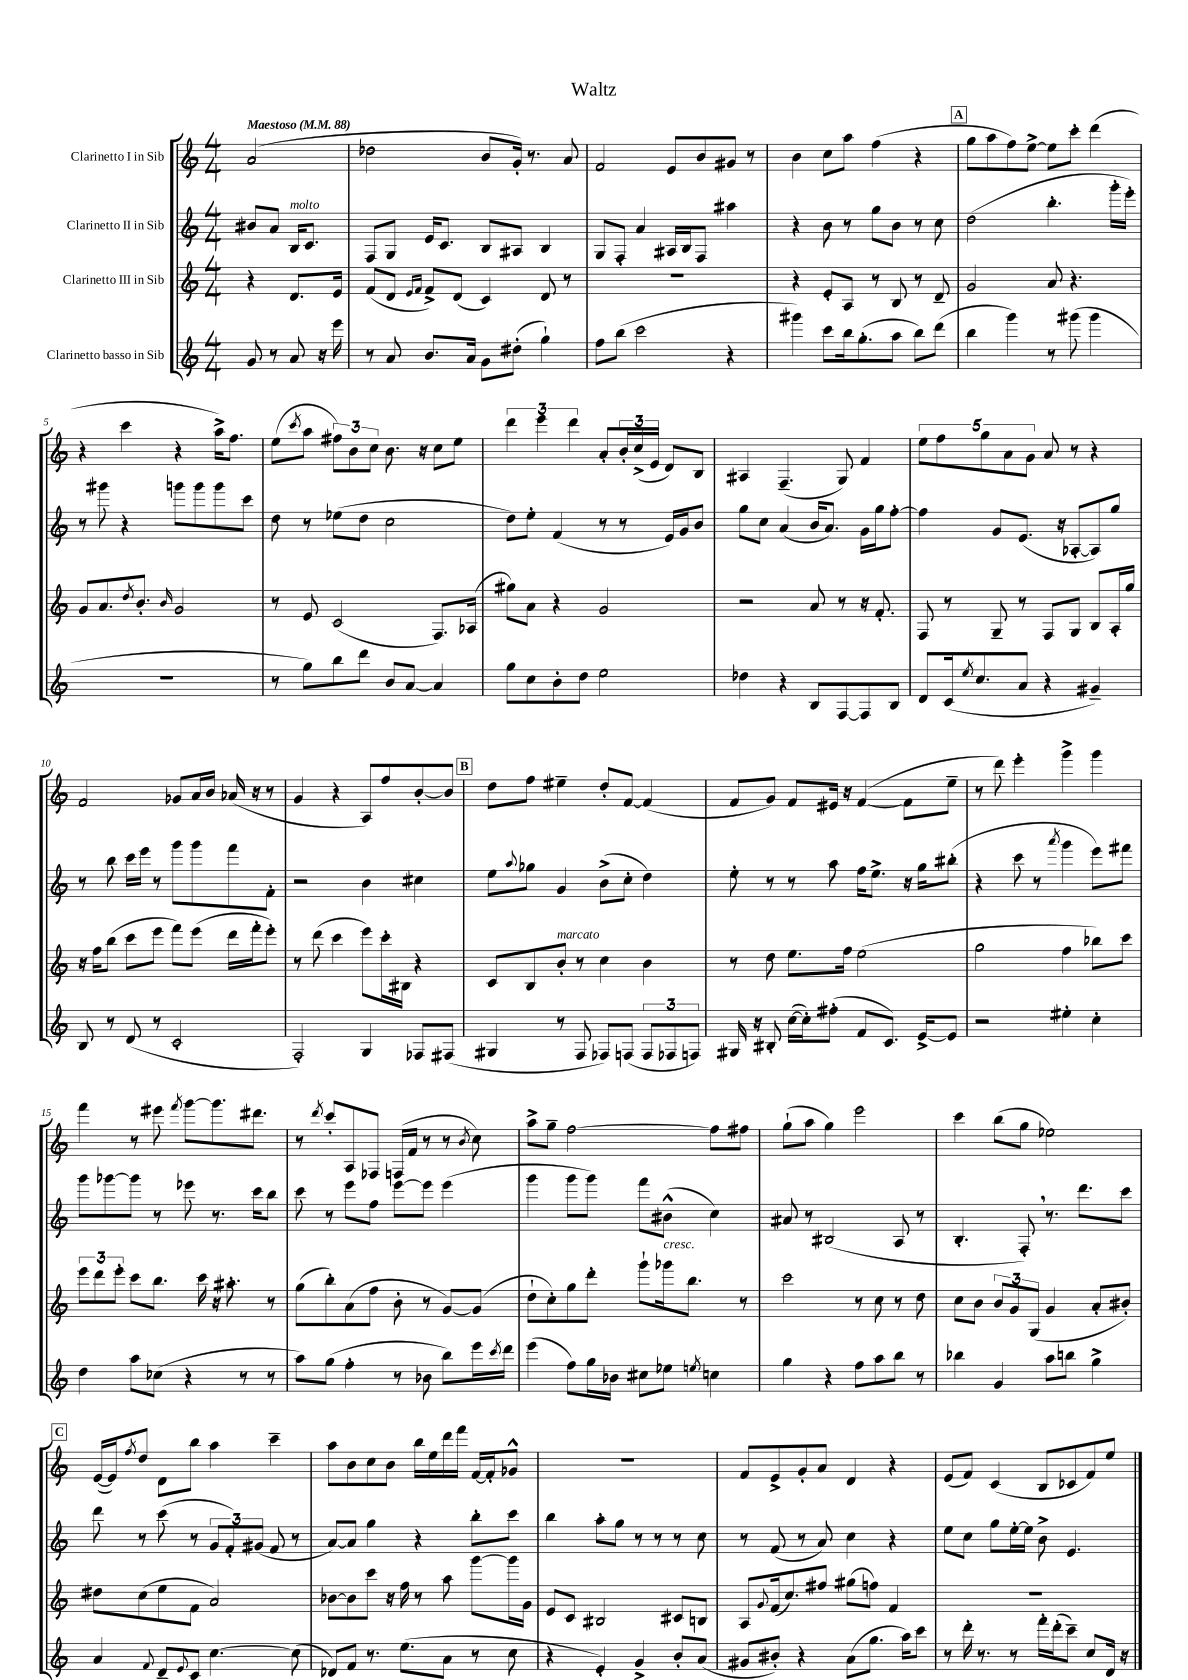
\header { title = "Waltz" }
<<
\new StaffGroup <<
\new Staff = "s0" \with { instrumentName = "Clarinetto I in Sib" } {
    \clef treble \key c \major \numericTimeSignature \time 4/4 \partial 2 \tempo "Maestoso" 4 = 88
    a'2( |
    des''2 b'8 g'16-.) r8. a'8 |
    f'2 e'8 b'8 gis'8 r8 |
    b'4 c''8 a''8 f''4( r4 |
    \mark \markup { \box "A" } g''8 a''8 f''8) e''8~-> e''8 c'''8-. d'''4( |
    r4 c'''4 r4 a''16->) f''8. |
    e''8( \acciaccatura { c'''8 } a''8 \tuplet 3/2 { fis''8) b'8 c''8 } b'8. r16 c''8 e''8 |
    \tuplet 3/2 { d'''4 e'''4 d'''4 } a'8-. \tuplet 3/2 { b'16-. c''16->( e'16 } d'8) b8 |
    ais4 f4.--( g8) f'4 |
    \tuplet 5/4 { e''8 f''8 g''8 a'8 g'8 } a'8 r8 r4 |
    f'2 ges'8 a'16 b'16 aes'16( r16 r8 |
    g'4 r4 a8) f''8 b'8~-. b'8 |
    \mark \markup { \box "B" } d''8 f''8 eis''4-- d''8-. f'8~ f'4( |
    f'8 g'8) f'8 eis'16 r16 f'4~( f'8 e''8-- |
    r8 d'''8) e'''4-. g'''4-> g'''4 |
    f'''4 r8 eis'''8 \acciaccatura { f'''8 } g'''8~ g'''8. dis'''8. |
    r8 \acciaccatura { d'''8 } c'''8-. a8 fes8 f16( f'16 r8 r8 \acciaccatura { b'8 } c''8) |
    a''8-> g''8-- f''2~ f''8 fis''8 |
    g''8-!( a''8 g''4) e'''2 |
    c'''4 b''8( g''8 ees''2) |
    \mark \markup { \box "C" } e'16~( e'16) \acciaccatura { f''8 } d''8 d'8 b''8 a''4 c'''4-- |
    a''8 b'8 c''8 b'8 b''16 e''16 d'''16 f'''16 f'16~ f'16-. ges'8-^ |
    R1 |
    f'8 e'8-> g'8-. a'8 d'4 r4 |
    e'8( f'8) c'4( b8 ces'8 f'8) e''8 \bar "|." |
}
\new Staff = "s1" \with { instrumentName = "Clarinetto II in Sib" } {
    \clef treble \key c \major \numericTimeSignature \time 4/4 \partial 2
    bis'8 a'8 b16^\markup { \italic "molto" } c'8. |
    f8 g8 e'16 c'8. b8 ais8 b4 |
    g8 f8-. a'4 ais16 b16 f8 ais''4 |
    r4 b'8 r8 g''8 b'8 r8 c''8 |
    \mark \markup { \box "A" } d''2( b''4.-. g'''16-. e'''16-.) |
    r8 gis'''8 r4 g'''8 g'''8 g'''8 c'''8 |
    d''8 r8 ees''8( d''8 c''2 |
    d''8) e''8-. f'4( r8 r8 e'16) g'16 b'8 |
    g''8 c''8 a'4( b'16 a'8.) g'16 g''16 f''8~-. |
    f''4 g'8 e'8.( r16 aes8~-. aes8) g''8 |
    r8 b''8 c'''16 e'''16 r8 g'''8 g'''8 f'''8 f'8-. |
    r2 b'4 cis''4 |
    \mark \markup { \box "B" } e''8 \appoggiatura { a''8 } ges''8 g'4 b'8->( c''8-. d''4) |
    e''8-. r8 r8 a''8 f''16 e''8.-> r16 g''16 bis''8-.( |
    r4 c'''8 r8 \acciaccatura { a'''8 } g'''4 e'''8) fis'''8 |
    g'''8 ges'''8~ ges'''8 r8 ees'''8 r8. c'''16 b''8 |
    c'''8 r8 e'''8 f''8 e'''8~ e'''8 e'''4( |
    g'''4 g'''8 g'''8) f'''8 bis'8-^( c''4) |
    ais'8 r8 bis2( a8 r8 |
    b4.-. f8-.) \breathe r8. d'''8. c'''8 |
    \mark \markup { \box "C" } d'''8 r8 c'''8( r8 \tuplet 3/2 { g'8 f'8-.) gis'8( } f'8 r8 |
    a'8~) a'8 g''4 r4 b''8-. c'''8 |
    b''4 a''8-. g''8 r8 r8 r8 c''8 |
    r8 f'8( r8 a'8) c''4 r4 |
    e''8 c''8 g''8 e''16~-. e''16 b'8-> e'4. \bar "|." |
}
\new Staff = "s2" \with { instrumentName = "Clarinetto III in Sib" } {
    \clef treble \key c \major \numericTimeSignature \time 4/4 \partial 2
    r4 d'8. e'16 |
    f'8( d'8 \grace { e'16 f'16 } f'8->) d'8( c'4) d'8 r8 |
    R1 |
    r4 e'8-. a8 r8 b8 r8 d'8-- |
    \mark \markup { \box "A" } g'2 a'8 r4. |
    g'8 a'8. \acciaccatura { d''8 } b'8.-. \grace { b'16 } g'2 |
    r8 e'8 c'2( f8.) aes16( |
    gis''8) a'8 r4 g'2 |
    r2 a'8 r8 r16 f'8.-. |
    f8 r8 g8-- r8 f8 g8 b8 a16-. g''16 |
    r16 f''16 b''8( c'''8 e'''8 f'''8) e'''8( d'''16 f'''16-. e'''8-.) |
    r8 d'''8( c'''4 e'''8) c'''16-. bis16 r4 |
    \mark \markup { \box "B" } c'8 b8 b'8-.^\markup { \italic "marcato" } r8 c''4 b'4 |
    r8 d''8 e''8. f''16 e''2( |
    g''2 f''4 bes''8) c'''8 |
    \tuplet 3/2 { e'''8 d'''8 e'''8-. } c'''8 b''8. c'''16 r16 ais''8.-. r8 |
    g''8( b''8-.) a'8( f''8 b'8-. r8 g'8~) g'8( |
    d''8-! c''8-.) g''8 d'''8-. g'''8-! ges'''16^\markup { \italic "cresc." } b''8. r8 |
    c'''2 r8 c''8 r8 d''8 |
    c''8 b'8 \tuplet 3/2 { b'8 g'8 g8( } g'4 a'8-. bis'8-.) |
    \mark \markup { \box "C" } dis''8 c''8( e''8 f'8 a'2) |
    bes'8~ bes'8 c'''8 r16 f''16 r8 a''8 g'''8~ g'''16 g'16 |
    e'8 c'8 bis2 cis'8 b8 |
    a8 \appoggiatura { g'8 } f'16( c''8.) fis''8 gis''8( f''8) f'4 |
    R1 \bar "|." |
}
\new Staff = "s3" \with { instrumentName = "Clarinetto basso in Sib" } {
    \clef treble \key c \major \numericTimeSignature \time 4/4 \partial 2
    g'8 r8 a'8 r16 e'''16 |
    r8 a'8 b'8. a'16 g'8 dis''8-.( g''4-!) |
    f''8 b''8( c'''2 r4 |
    gis'''4) c'''8 b''16 g''8.-.( a''8 b''8) d'''8( |
    \mark \markup { \box "A" } b''4 g'''4) r8 gis'''8( gis'''4 |
    R1 |
    r8 g''8) b''8 d'''8 b'8 a'8~ a'4 |
    g''8 c''8 b'8-. d''8 e''2 |
    des''4 r4 b8 f8~ f8 b8 |
    d'8 c'16( \acciaccatura { e''8 } c''8. a'8 r4 gis'4--) |
    b8 r8 d'8( r8 c'2-. |
    f2-.) g4 fes8 fis8( |
    \mark \markup { \box "B" } gis4 r8 f8 fes8) f8( \tuplet 3/2 { f8 fes8 f8) } |
    gis16 r16 bis8-. c''16~( c''16-.) fis''8-.( f'8 c'8.) e'16~-> e'8 |
    r2 eis''4-. c''4-. |
    d''4 a''8 ces''8( r4 r8 r8 |
    a''8) g''8( f''4-. r8 bes'8 b''8) e'''16 \acciaccatura { c'''8 } d'''16 |
    e'''4( f''8) g''16 bes'16 cis''8 ees''8 \acciaccatura { e''8 } c''4 |
    g''4 r4 f''8 a''8 b''8 r8 |
    bes''4 g'4 a''8 b''8 g''4-> |
    \mark \markup { \box "C" } a'4 \appoggiatura { f'8 } d'8-- \appoggiatura { e'8 } c'8 c''4.~ c''8( |
    des'8) f'8 r8. e''8.( a'8 r8 c''8 |
    r4 e'4-.) g'4-> b'8-. a'8( |
    gis'8 bis'8-.) r4 a'8( g''8. a''16) c'''8 |
    r8 d'''16-. r8. r8 f'''16-. d'''16-.( c'''8--) c''8 d'16 r16 \bar "|." |
}
>>
>>
